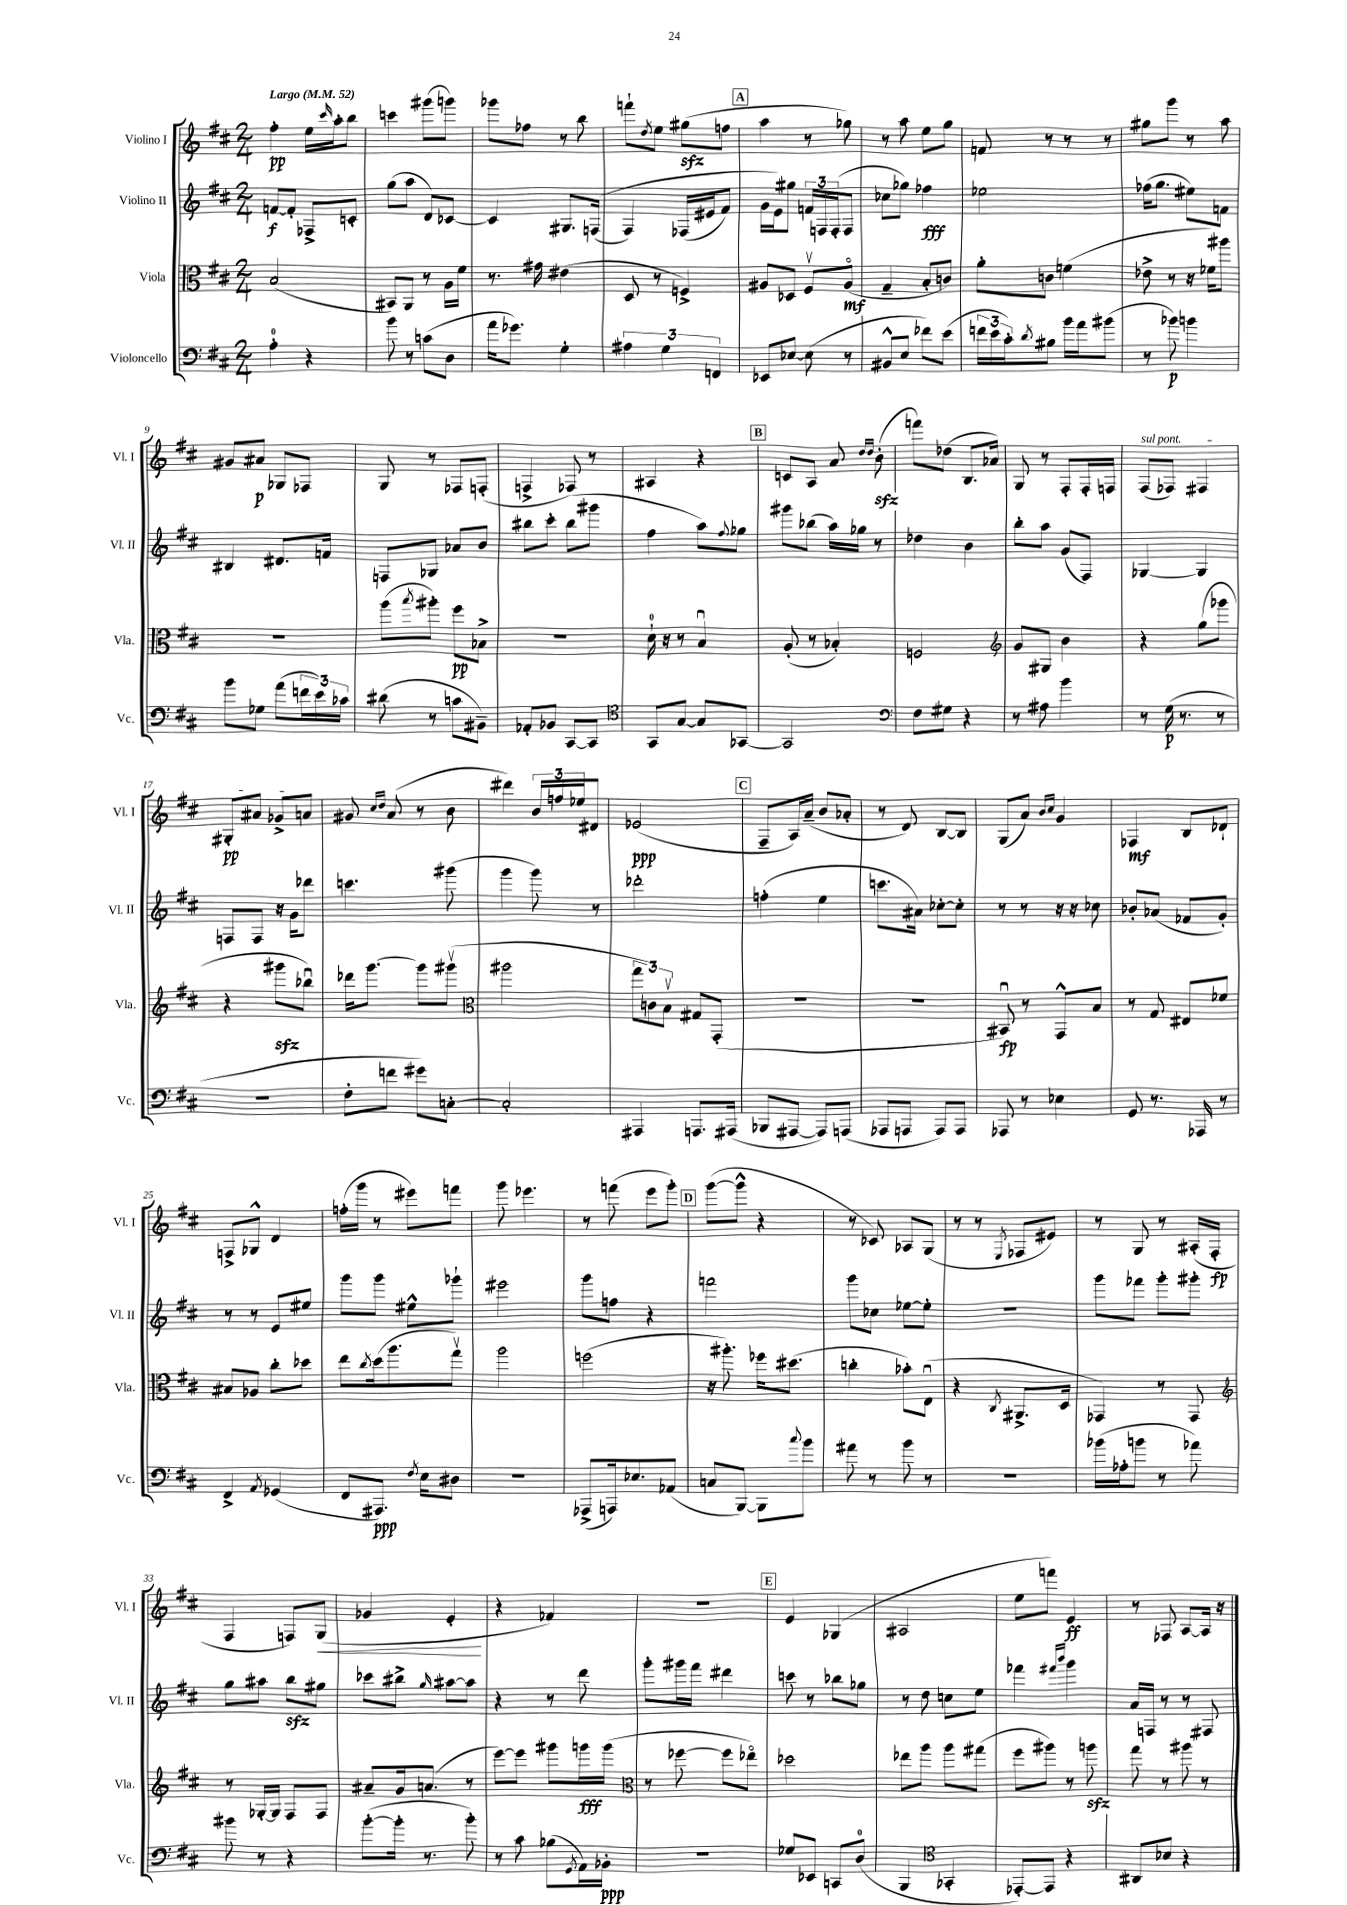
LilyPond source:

<<
\new StaffGroup <<
\new Staff = "s0" \with { instrumentName = "Violino I" shortInstrumentName = "Vl. I" } {
    \clef treble \key d \major \numericTimeSignature \time 2/4 \tempo "Largo" 4 = 52
    fis''4-.\pp e''16 \grace { cis'''16 } a''16-. b''8 |
    c'''4 gis'''8( g'''8) |
    ges'''8 fes''8 r8 b''8 |
    f'''8-! \acciaccatura { d''8 } e''8 gis''8\sfz( f''8 |
    \mark \markup { \box "A" } a''4 r8 ges''8) |
    r8 a''8 e''8 g''8 |
    f'8 r8 r8 r8 |
    gis''8 g'''8 r8 a''8 |
    gis'8 ais'8\p ges8 fes8 |
    g8 r8 fes8 f8-.( |
    f4-> fes8) r8 |
    ais4 r4 |
    \mark \markup { \box "B" } c'8 a8 a'8 \grace { d''16 d''16 } b'8-.\sfz( |
    f'''8) des''8( b8. aes'16) |
    g8 r8 fis8-. fis16-. f16 |
    \once \override TextSpanner.bound-details.left.text = \markup { \italic "sul pont." } fis8\startTextSpan( fes8) fis4 |
    gis8-.\pp ais'8 ges'8-> a'8\stopTextSpan |
    gis'8 \grace { cis''16 d''16 } a'8( r8 b'8 |
    dis'''4) \tuplet 3/2 { b'16 f''16 ees''16 } dis'8 |
    ees'2\ppp( |
    \mark \markup { \box "C" } fis8-- a16) a'16--( b'8 aes'8-. |
    r8 d'8) b8~ b8 |
    g8( a'8) \grace { b'16 cis''16 } g'4 |
    fes4\mf b8 des'8-! |
    f8-> ges8-^ d'4 |
    f''16-.( g'''16 r8 eis'''8) f'''8 |
    g'''8 ees'''4. |
    r8 f'''8( e'''8 g'''8-.) |
    \mark \markup { \box "D" } g'''8~( g'''8-^ r4 |
    r8 ces'8) aes8 g8( |
    r8 r8 \acciaccatura { e8 } fes8 eis'8) |
    r8 g8 r8 ais16-.( fis16-.\fp |
    fis4 f8) g8\<( |
    ges'4 e'4-.\! |
    r4 fes'4) |
    r2 |
    \mark \markup { \box "E" } e'4 ges4( |
    ais2 |
    e''8 f'''8) e'4\ff |
    r8 fes8 a8~ a16 r16 \bar "|." |
}
\new Staff = "s1" \with { instrumentName = "Violino II" shortInstrumentName = "Vl. II" } {
    \clef treble \key d \major \numericTimeSignature \time 2/4
    f'8~\f f'8-. fes8-> c'8-. |
    g''8( a''8 d'8) ces'8~ |
    ces'4 gis8. f16(\( |
    fis4) fes16( eis'16 fis'8) |
    \mark \markup { \box "A" } g'16 e'16\) gis''8 \tuplet 3/2 { f'16 f16 f16-.( } f8 |
    ces''8 ges''8) fes''4\fff |
    ees''2 |
    fes''16( g''8. eis''8) f'8 |
    bis4 dis'8. f'16 |
    f8 ges8 aes'8 b'8 |
    bis''8 cis'''8-. bis''8( gis'''8 |
    fis''4 a''8) \appoggiatura { fis''8 } ges''8 |
    \mark \markup { \box "B" } gis'''8 bes''8( a''16) ges''16 r8 |
    des''4 b'4 |
    b''8-. a''8 g'8( fis8) |
    ges4~ ges4 |
    f8 f8 r16 g'16 des'''8 |
    c'''4. gis'''8( |
    g'''4 g'''8) r8 |
    des'''2-. |
    \mark \markup { \box "C" } f''4-.( e''4 |
    c'''8. ais'16) ces''8~-. ces''8-. |
    r8 r8 r16 r16 ces''8 |
    bes'8-. aes'8( fes'8 g'8-.) |
    r8 r8 e'8 eis''8 |
    g'''8 g'''8 eis''8-^ ges'''8-! |
    eis'''2 |
    g'''8 f''8 r4 |
    \mark \markup { \box "D" } f'''2 |
    g'''8 ces''8 ees''8~ ees''8-. |
    R2 |
    g'''8 fes'''8 g'''8-. gis'''8-. |
    g''8 ais''8 b''8\sfz gis''8 |
    ces'''8 bis''8-> \grace { g''16 } ais''8~ ais''8 |
    r4 r8 d'''8 |
    g'''8-. gis'''16 fis'''16 dis'''4 |
    \mark \markup { \box "E" } c'''8 r8 bes''8 ges''8 |
    r8 d''8 c''8 e''8 |
    fes'''4 \grace { fis'''16 b'''16 } g'''4 |
    a'16 f16 r8 r8 fis8 \bar "|." |
}
\new Staff = "s2" \with { instrumentName = "Viola" shortInstrumentName = "Vla." } {
    \clef alto \key d \major \numericTimeSignature \time 2/4
    b2( |
    bis,8) a,8 r8 a16 fis'16 |
    r8. gis'16 eis'4( |
    d8 r8 f4->) |
    \mark \markup { \box "A" } ais8 des8 fis8\upbow ais8\flageolet\mf( |
    g4-- b8-. c'8) |
    a'8-. c'8 f'4( |
    ees'8-> r8 r16 fes'16) ais''8 |
    r2 |
    a''8( \acciaccatura { b''8 } ais''8-.) fis''8\pp bes8-> |
    R2 |
    d'16-0-! r16 r8 b4\downbow |
    \mark \markup { \box "B" } a8-.( r8 bes4-.) |
    f2 |
    \clef treble g'8 gis8 b'4 |
    r4 g''8( ges'''8 |
    r4 gis'''8\sfz bes''8\downbow) |
    des'''16 g'''8.~ g'''8 gis'''8\upbow( |
    \clef alto ais''2 |
    \tuplet 3/2 { g''8 c'8) b8\upbow } gis8 g,8-.( |
    \mark \markup { \box "C" } R2 |
    R2 |
    bis,8\downbow\fp) r8 g,8-^ b8 |
    r8 g8 eis8 fes'8 |
    bis8 aes8 cis''8-. des''8 |
    e''8 \acciaccatura { cis''8 } d''16( a''8. g''8\upbow) |
    a''2 |
    f''2( |
    \mark \markup { \box "D" } r16 ais''8.-.) fes''16 dis''8.( |
    c''4-. bes'8-.) e8\downbow( |
    r4 \acciaccatura { cis8 } ais,8.-> d16 |
    ges,4) r8 ges,8 |
    \clef treble r8 ges16~-. ges16 fis8 fis8 |
    ais'8-- g'16 a'8.( r8 |
    e'''8~) e'''8 gis'''8 g'''16\fff g'''16( |
    \clef alto r8 fes''8~ fes''8 ees''8\flageolet) |
    \mark \markup { \box "E" } des''2 |
    ees''8 a''8 a''8 gis''8( |
    fis''8 ais''8) r8 a''8\sfz |
    g''8 r8 ais''8 r8 \bar "|." |
}
\new Staff = "s3" \with { instrumentName = "Violoncello" shortInstrumentName = "Vc." } {
    \clef bass \key d \major \numericTimeSignature \time 2/4
    a4-0-. r4 |
    b'8 r8 c'8( d8 |
    a'16 ges'8.) g4-. |
    \tuplet 3/2 { ais4 g4 f,4 } |
    \mark \markup { \box "A" } ees,8 ees8~ ees8( r8 |
    bis,8-^ e8 fes'8) e'8( |
    \tuplet 3/2 { f'16 e'16 cis'16-.) } \acciaccatura { d'8 } bis8 b'16 a'16 bis'8( |
    r8 bes'8\p) b'4 |
    b'8 ges8 a'8( \tuplet 3/2 { f'16 e'16) ces'16 } |
    dis'8( r8 c'8 bis,8--) |
    aes,8-. bes,8 cis,8~ cis,8 |
    \clef tenor g,8 g8~ g8 ges,8~ |
    \mark \markup { \box "B" } ges,2 |
    \clef bass fis8 gis8 r4 |
    r8 ais8 b'4 |
    r8 g16\p( r8. r8 |
    R2 |
    fis8-. f'8 gis'8) c8~-. |
    c2-. |
    ais,,4 a,,8. ais,,16( |
    \mark \markup { \box "C" } bes,,8 ais,,8~ ais,,8) a,,8( |
    aes,,8 a,,8 a,,8) a,,8 |
    aes,,8 r8 ees4 |
    g,8 r8. aes,,16 r8 |
    fis,4-> \acciaccatura { a,8 } ges,4( |
    fis,8 ais,,8.\ppp) \acciaccatura { fis8 } e16 dis8 |
    R2 |
    aes,,8->( a,,16) ees8. aes,8( |
    \mark \markup { \box "D" } c8 b,,8~) b,,8 \appoggiatura { cis''8 } b'8 |
    ais'8 r8 b'8 r8 |
    R2 |
    bes'16( aes16-. b'8 r8 aes'8) |
    bis'8 r8 r4 |
    b'8~-.( b'16-. r8. b'8-.) |
    r8 cis'8 bes8( \acciaccatura { g,8 } a,16) bes,16-.\ppp |
    R2 |
    \mark \markup { \box "E" } ges8 ees,8 c,8 d8-0( |
    b,,4 \clef tenor ges,4-. |
    ees,8~-.) ees,8 r4 |
    ais,8 bes8 r4 \bar "|." |
}
>>
>>
